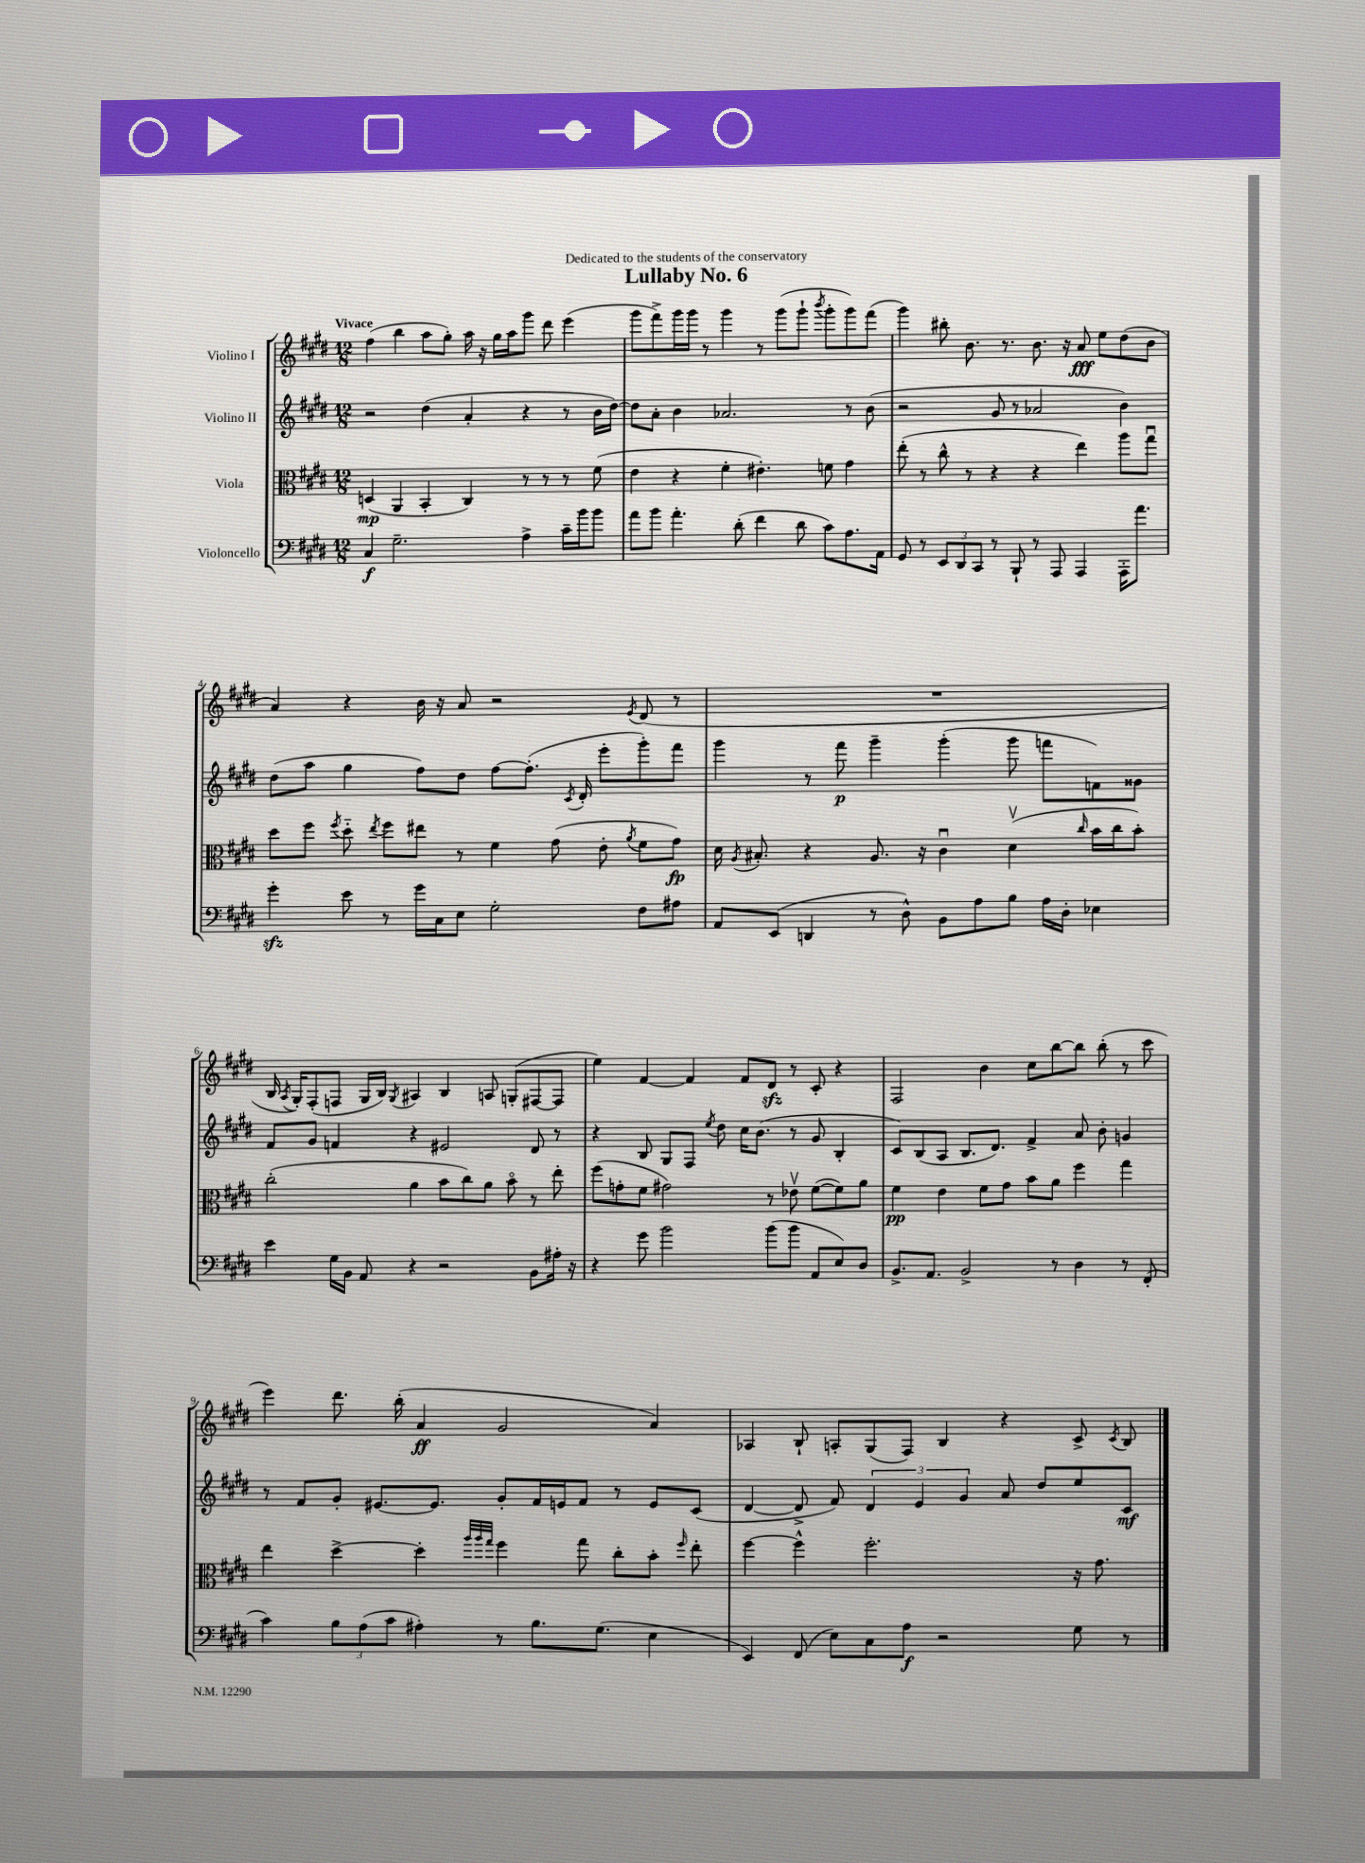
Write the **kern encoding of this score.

**kern	**kern	**kern	**kern
*staff4	*staff3	*staff2	*staff1
*clefF4	*clefC3	*clefG2	*clefG2
*k[f#c#g#d#]	*k[f#c#g#d#]	*k[f#c#g#d#]	*k[f#c#g#d#]
*M12/8	*M12/8	*M12/8	*M12/8
4C#	(4D	2r	(4ff#
2.G#~	4AA	.	4bb
.	4BB'	(4dd#	8aa
.	.	.	8gg#')
.	4C#)	4a'	16aa
.	.	.	16r
.	.	.	16gg#
.	.	.	16aa
4A^	8r	4r	8ggg#
.	8r	.	8ddd#
16c#~	8r	8r	(4eee
16b	.	.	.
8b	(8f#	16b	.
.	.	[16dd#)	.
=	=	=	=
8a	4e	8dd#]	8ggg#
8b	.	8a'	8fff#^)
4.a'	4r	4b	16ggg#
.	.	.	16ggg#
.	.	.	8r
.	4f#'	2.a-	4ggg#
(8d#'	.	.	.
4f#	4.e#')	.	8r
.	.	.	(8ggg#
8d#	.	.	8ggg#`
.	.	.	8qbbb
8c#)	8f	.	8ggg#'
8.A	4g#	8r	8ggg#)
.	.	(8b	(8fff#
16AA	.	.	.
=	=	=	=
8GG#	(8ee'	2r	4ggg#)
8r	8r	.	.
12EE	8cc#^^	.	8bb#'
12DD#	.	.	.
.	8r	.	8.b
12CC#	.	.	.
8r	4r	8g#	.
.	.	.	8.r
8BBB`	.	8r	.
8r	4r	2a-	8.b
8AAA	.	.	.
.	.	.	16r
4AAA	4ee)	.	8a
.	.	.	8ee
16AAA'	8aa	4b)	(8dd#
8.a	.	.	.
.	8gg#u	.	8b
=	=	=	=
4g#'	8dd#	(8dd#	4a)
.	8ff#	8aa	.
.	8qff#	.	.
8e	8dd#'~	4gg#	4r
.	8qee	.	.
8r	8ff#	.	.
16g#	8ee#	8ff#)	16b
16C#	.	.	16r
8E	8r	8dd#	8a
2G#'	4f#	[8ff#	2r
.	.	(8.ff#']	.
.	(8g#	.	.
.	.	8qc#	.
.	.	16d#'	.
.	8e'	8eee'	.
.	8qa	.	8qe
8F#	8f#	8ggg#')	(8d#
8A#	8g#)	8fff#	8r
=	=	=	=
8AA	16d#	4ggg#	1.r
.	8qA	.	.
.	8.B#'	.	.
(8EE	.	.	.
4DD	4r	8r	.
.	.	8fff#	.
8r	8.A	4ggg#~	.
8D#^^)	.	.	.
.	16r	.	.
8BB	4c#u	(4ggg#'	.
8A	.	.	.
8B	(4d#v	8ggg#	.
16A	.	8fff	.
16D#'	.	.	.
.	16qqcc#	.	.
4E-	16b	8f)	.
.	16cc#	.	.
.	8b')	8g##	.
=	=	=	=
4e	(2cc#'	8f#	16B
.	.	.	8qA
.	.	.	16G#')
.	.	8g#	(8F#'
16G#	.	4f	8F
16BB	.	.	.
8AA	.	.	16G#
.	.	.	16B)
.	.	.	8qG#
4r	4a	4r	4A#
2r	8b	2e#	4B
.	8cc#)	.	.
.	8a	.	8A
.	8bo	.	(8G'
8BB	8r	8d#	[8F#
16A#'	8ee'	8r	8F#]
16r	.	.	.
=	=	=	=
4r	(8ff#	4r	4ee)
.	8g'	.	.
8g#	8f#	8B	[4f#
2b	2g#)	8G#	.
.	.	8F#	4f#]
.	.	8qee	.
.	.	8dd#	.
.	.	16cc#	8f#
.	.	(8.b	.
(8b	8r	.	8d#
8b	8e-v	8r	8r
8AA	([8f#	8g#	8c#'
8E)	8f#])	4B'	4r
8D#	8a	.	.
=	=	=	=
8.BB^	4f#	8c#)	2F#
.	.	(8B	.
8.AA	.	.	.
.	4e	8A	.
2BB^	.	8.B	.
.	8f#	.	4b
.	.	8.d#)	.
.	8g#	.	.
.	8b	4f#^	8cc#
8r	8a	.	[8bb
4D#	4ff#	8a	8bb]
.	.	8b'	(8bb'
8r	4gg#	4g	8r
(8FF#'	.	.	8ccc#
=	=	=	=
4c#)	4ee	8r	4eee)
.	.	8f#	.
12B	[4dd#^	8g#'	8.ddd#
(12A	.	.	.
.	.	[8.e#	.
12c#	.	.	.
.	.	.	(16bb'
4A#')	4dd#']	.	4a
.	.	8.e#]	.
.	32qqaa	.	.
.	32qqaa	.	.
.	32qqgg#	.	.
8r	4ff#	8g#'	2g#
8.B	.	16f#	.
.	.	16e	.
.	8gg#	8f#	.
(8.G#	.	.	.
.	8cc#'	8r	.
4E	8b'	8e	4a)
.	16qqff#	.	.
.	8ee'	(8c#	.
=	=	=	=
4EE)	[4ff#	[4d#	4A-
(8FF#	4ff#^^]	8d#^]	8B`
8E)	.	8f#)	8A'
8C#	2.ff#'	6d#	(8G#
8A	.	.	8F#)
.	.	6e	.
2r	.	.	4B
.	.	6g#	.
.	.	8a	4r
.	.	8dd#	.
8G#	16r	8ee	8c#^
.	8.g#	.	.
.	.	.	8qc#
8r	.	8c#	8B
==	==	==	==
*-	*-	*-	*-
